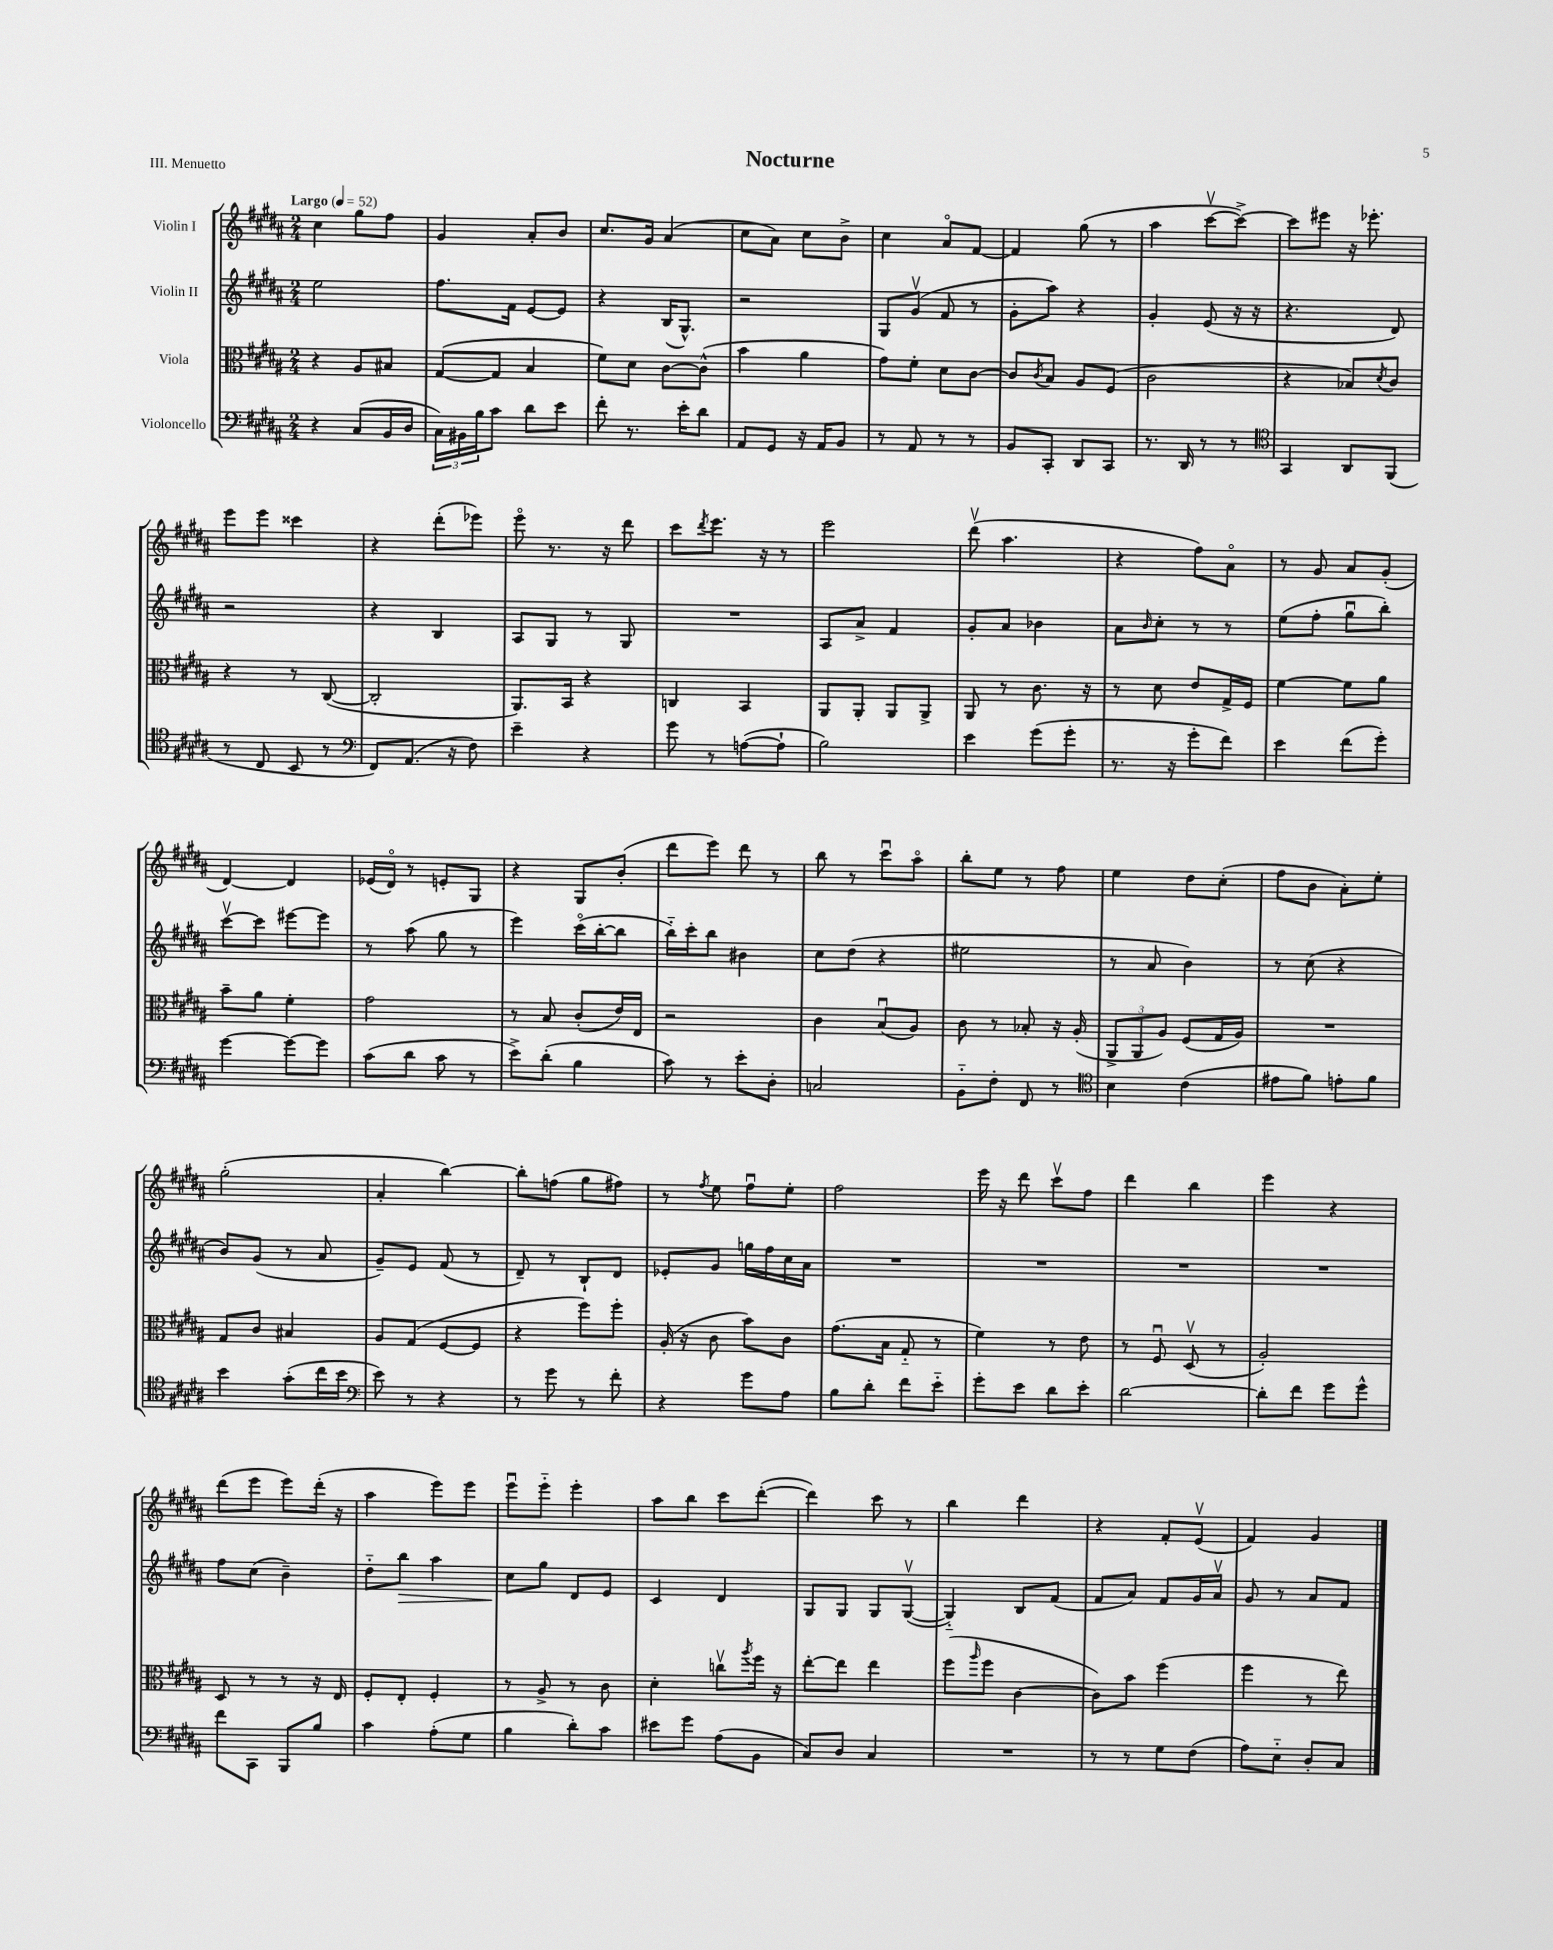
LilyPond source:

\header { title = "Nocturne" piece = "III. Menuetto" }
<<
\new StaffGroup <<
\new Staff = "s0" \with { instrumentName = "Violin I" } {
    \clef treble \key b \major \numericTimeSignature \time 2/4 \tempo "Largo" 4 = 52
    cis''4 gis''8 fis''8 |
    gis'4 ais'8-. b'8 |
    cis''8. gis'16 ais'4( |
    cis''8 ais'8) cis''8 b'8-> |
    cis''4 ais'8\flageolet fis'8~ |
    fis'4 gis''8( r8 |
    ais''4 cis'''8~\upbow cis'''8~->) |
    cis'''8 eis'''8 r16 ees'''8.-. |
    e'''8 e'''8 cisis'''4 |
    r4 dis'''8-.( ees'''8) |
    e'''8\flageolet r8. r16 dis'''8 |
    cis'''8 \acciaccatura { dis'''8 } e'''8. r16 r8 |
    e'''2 |
    dis'''8\upbow( ais''4. |
    r4 fis''8) ais'8\flageolet |
    r8 gis'8 ais'8 gis'8-.( |
    dis'4~) dis'4 |
    ees'16( dis'16\flageolet) r8 e'8-. gis8 |
    r4 gis8 b'8-.( |
    dis'''8 e'''8) dis'''8 r8 |
    b''8 r8 cis'''8\downbow ais''8\flageolet |
    b''8-. e''8 r8 fis''8 |
    e''4 dis''8 cis''8-.( |
    fis''8 b'8 ais'8-.) e''8-. |
    gis''2-.( |
    ais'4-. b''4~) |
    b''8-. f''8( gis''8 fis''8) |
    r8 \acciaccatura { fis''8 } e''8 fis''8\downbow e''8-. |
    fis''2 |
    e'''16 r16 dis'''8 cis'''8\upbow fis''8 |
    dis'''4 b''4 |
    e'''4 r4 |
    dis'''8( e'''8 e'''8) dis'''16-.( r16 |
    ais''4 e'''8) e'''8 |
    e'''8\downbow e'''8-_ e'''4-. |
    ais''8 b''8 cis'''8 dis'''8~-.( |
    dis'''4) cis'''8 r8 |
    b''4 dis'''4 |
    r4 fis'8-. e'8\upbow( |
    fis'4) gis'4 \bar "|." |
}
\new Staff = "s1" \with { instrumentName = "Violin II" } {
    \clef treble \key b \major \numericTimeSignature \time 2/4
    e''2 |
    fis''8. fis'16 e'8~ e'8 |
    r4 b16( gis8.-^) |
    r2 |
    gis8 gis'8\upbow( fis'8 r8 |
    gis'8-. ais''8) r4 |
    gis'4-. e'8( r16 r16 |
    r4. dis'8) |
    r2 |
    r4 b4 |
    ais8 gis8 r8 gis8 |
    R2 |
    ais8 ais'8-> fis'4 |
    gis'8-. ais'8 bes'4 |
    ais'8 \grace { b'16 } cis''8-. r8 r8 |
    e''8( fis''8-. gis''8\downbow b''8-.) |
    cis'''8~\upbow cis'''8 eis'''8~ eis'''8 |
    r8 ais''8( gis''8 r8 |
    e'''4) cis'''16\flageolet( b''16~-. b''8 |
    b''16-_) cis'''16-. b''8 bis'4 |
    cis''8 dis''8( r4 |
    eis''2 |
    r8 ais'8 b'4) |
    r8 cis''8( r4 |
    b'8) gis'8( r8 ais'8 |
    gis'8--) e'8 fis'8( r8 |
    dis'8--) r8 b8-! dis'8 |
    ees'8-. gis'8 g''16 fis''16 cis''16 ais'16 |
    R2 |
    R2 |
    R2 |
    R2 |
    fis''8 cis''8( b'4--) |
    dis''8-_ b''8\> ais''4 |
    cis''8\! gis''8 dis'8 e'8 |
    cis'4 dis'4 |
    gis8 gis8 gis8 gis8~\upbow( |
    gis4-_) b8 fis'8( |
    fis'8 ais'8) fis'8 gis'16 ais'16\upbow |
    gis'8 r8 ais'8 fis'8 \bar "|." |
}
\new Staff = "s2" \with { instrumentName = "Viola" } {
    \clef alto \key b \major \numericTimeSignature \time 2/4
    r4 ais8 bis8 |
    gis8~( gis8 b4 |
    fis'8) dis'8 cis'8~ cis'8-^( |
    b'4 ais'4 |
    gis'8) fis'8-. dis'8 cis'8~ |
    cis'8 \acciaccatura { cis'8 } b8 ais8 fis8( |
    cis'2 |
    r4 bes8) \acciaccatura { dis'8 } cis'8 |
    r4 r8 cis8~( |
    cis2-. |
    ais,8.) b,16 r4 |
    c4 b,4 |
    ais,8 ais,8-. ais,8 ais,8-> |
    ais,8 r8 cis'8. r16 |
    r8 dis'8 e'8 gis16-> fis16 |
    fis'4~ fis'8 ais'8 |
    b'8-- ais'8 fis'4-. |
    gis'2 |
    r8 b8 cis'8-.( e'16) e16 |
    r2 |
    cis'4 b8\downbow( ais8) |
    cis'8 r8 bes8-. r16 ais16-.( |
    \tuplet 3/2 { ais,8-> ais,8 ais8) } fis8( gis16 ais16) |
    R2 |
    gis8 cis'8 bis4 |
    ais8 gis8( fis8~ fis8 |
    r4 fis''8) fis''8-. |
    ais16-.( r16 cis'8 b'8) cis'8 |
    gis'8.( b16 gis8-_ r8 |
    fis'4) r8 e'8 |
    r8 fis8\downbow dis8\upbow( r8 |
    ais2-.) |
    dis8 r8 r8 r16 e16 |
    fis8-. e8-. fis4-. |
    r8 ais8-> r8 cis'8 |
    dis'4-. c''8\upbow \acciaccatura { ais''8 } fis''16 r16 |
    e''8~-. e''8 e''4 |
    fis''8( \grace { ais''16 } fis''8 cis'4~ |
    cis'8) b'8 fis''4( |
    fis''4 r8 e''8) \bar "|." |
}
\new Staff = "s3" \with { instrumentName = "Violoncello" } {
    \clef bass \key b \major \numericTimeSignature \time 2/4
    r4 cis8( b,16 dis16 |
    \tuplet 3/2 { cis16) bis,16 b16 } cis'8 dis'8 e'8 |
    fis'8-. r8. e'16-. dis'8 |
    ais,8 gis,8 r16 ais,16 b,8 |
    r8 ais,8 r8 r8 |
    b,8 cis,8-. dis,8 cis,8 |
    r8. dis,16 r8 r8 |
    \clef tenor gis,4 ais,8 fis,8( |
    r8 cis8 b,8 r8 |
    \clef bass fis,8) ais,8.( r16 fis8) |
    e'4-- r4 |
    gis'8 r8 a8~( a8-! |
    b2) |
    e'4 gis'8( gis'8-. |
    r8. r16 gis'8-. fis'8) |
    e'4 fis'8( gis'8-.) |
    gis'4~ gis'8~ gis'8 |
    cis'8( dis'8 cis'8 r8 |
    e'8->) dis'8-.( b4 |
    cis'8) r8 e'8-. dis8-. |
    c2 |
    b,8-_ fis8-. fis,8 r8 |
    \clef tenor b4 cis'4( |
    eis'8 fis'8) e'8-. fis'8 |
    b'4 gis'8-.( cis''16 b'16 |
    \clef bass e'8) r8 r4 |
    r8 gis'8 r8 fis'8-. |
    r4 gis'8 ais8 |
    b8 dis'8-. fis'8 e'8-_ |
    gis'8-. e'8 dis'8 e'8-. |
    dis'2~ |
    dis'8-. fis'8 gis'8 gis'8-^ |
    fis'8 cis,8 b,,8 b8 |
    cis'4 ais8-.( gis8 |
    b4 dis'8-.) cis'8 |
    eis'8 gis'8 ais8( b,8 |
    cis8) dis8 cis4 |
    R2 |
    r8 r8 gis8 fis8( |
    ais8) e8-_ dis8-. cis8 \bar "|." |
}
>>
>>
\layout { \context { \Score \remove "Bar_number_engraver" } }
